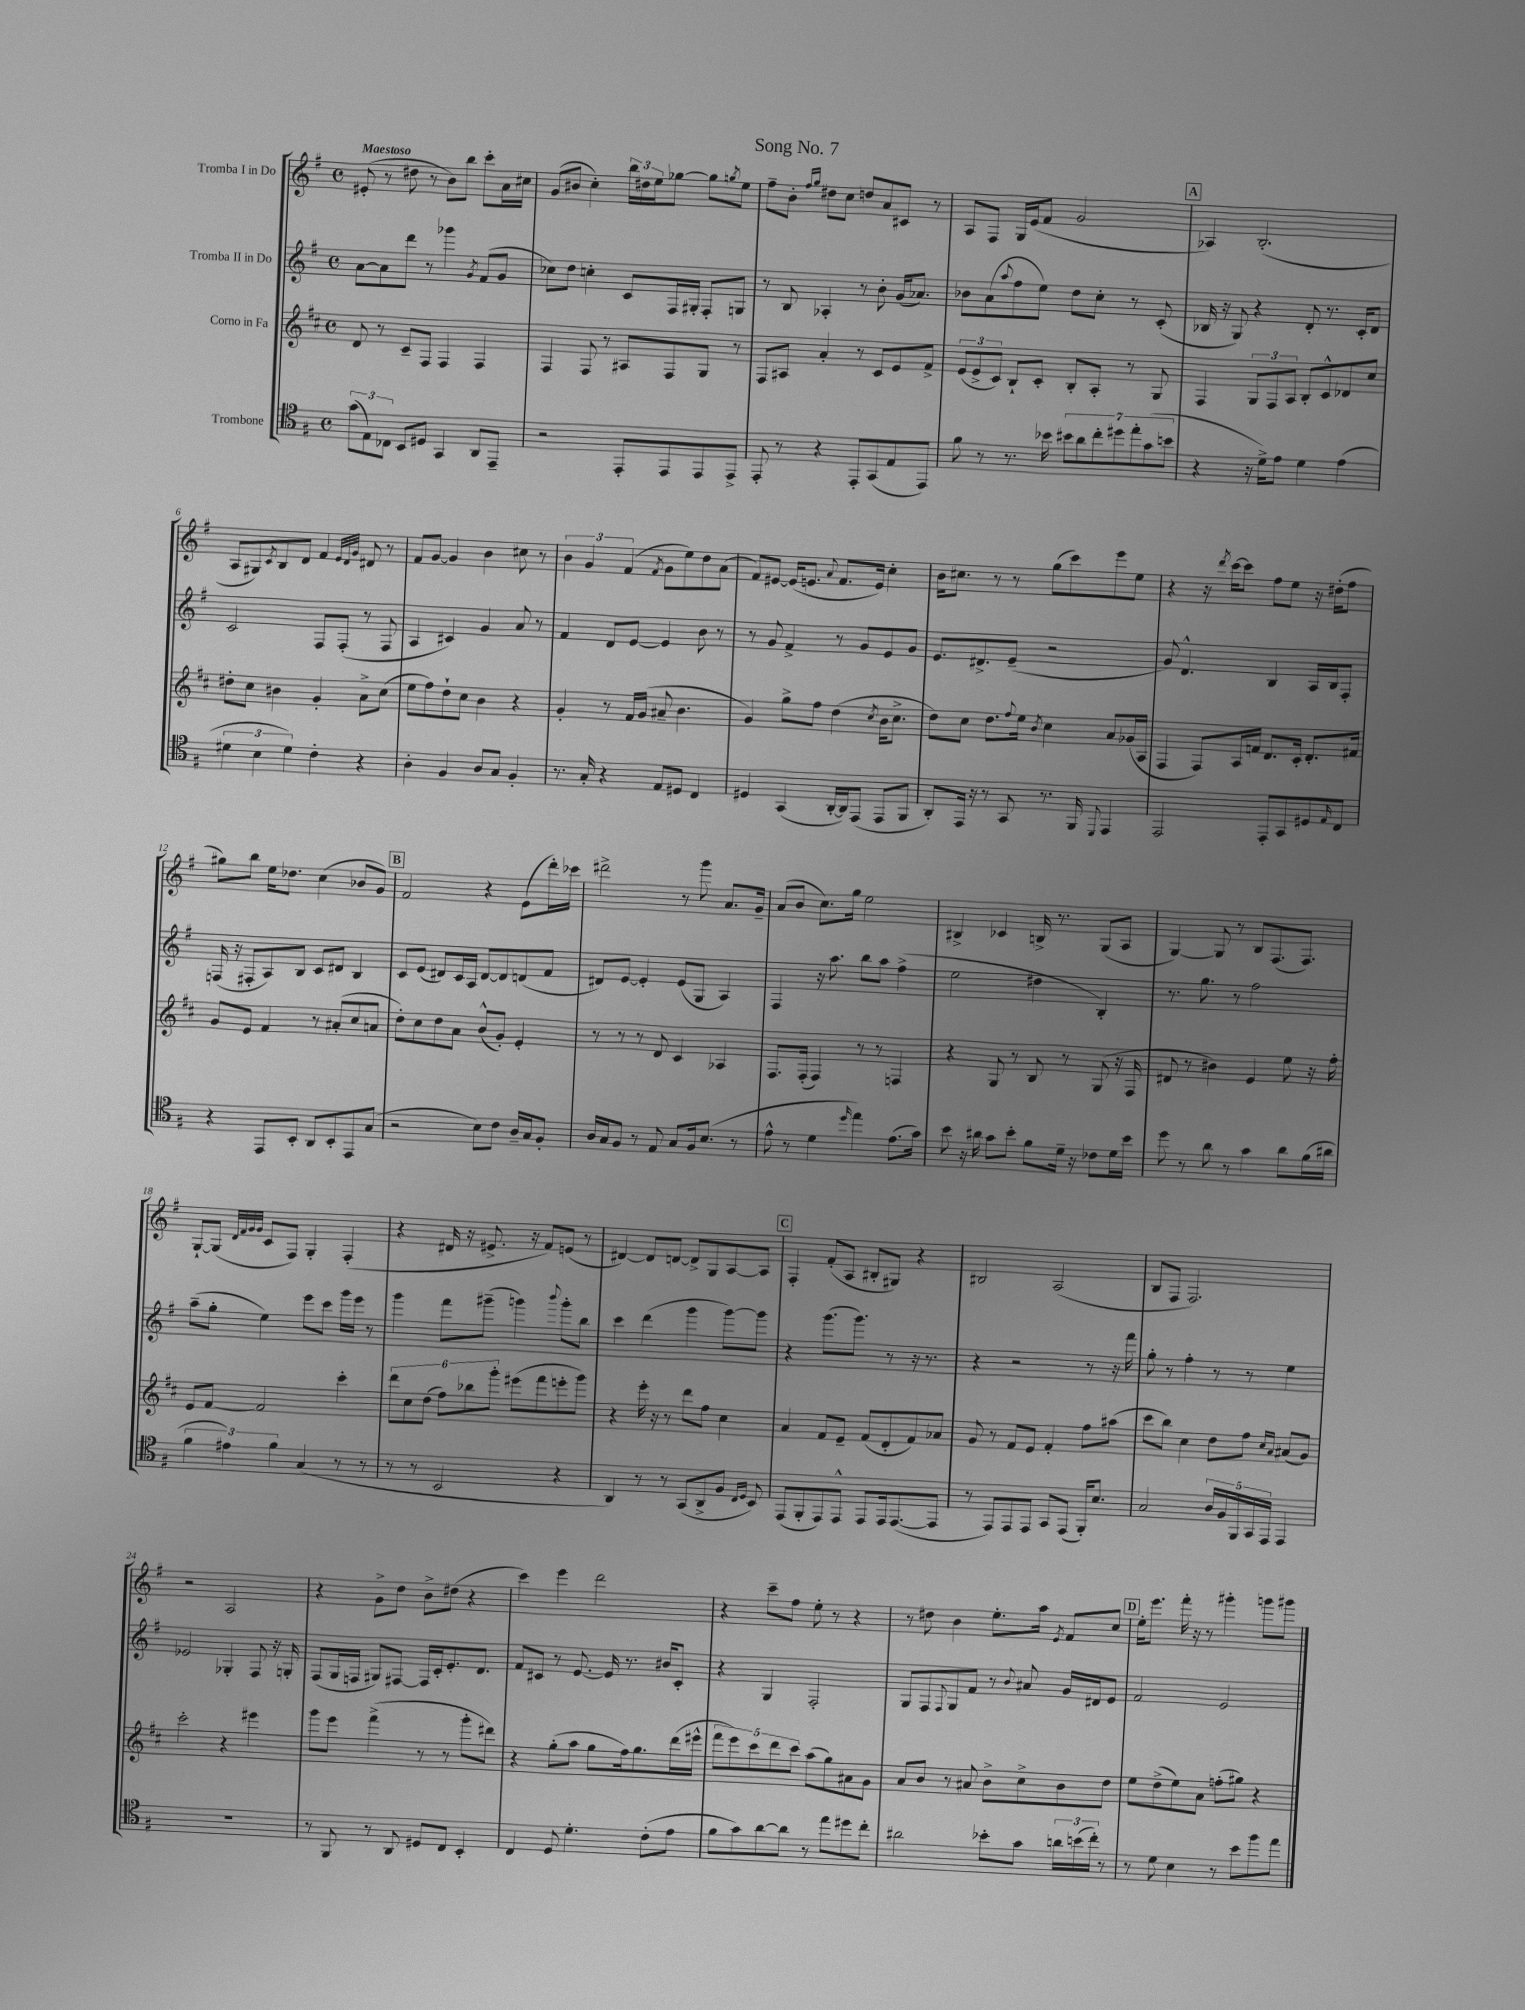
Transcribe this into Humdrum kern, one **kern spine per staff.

**kern	**kern	**kern	**kern
*staff4	*staff3	*staff2	*staff1
*clefC4	*clefG2	*clefG2	*clefG2
*k[f#]	*k[f#c#]	*k[f#]	*k[f#]
*M4/4	*M4/4	*M4/4	*M4/4
*met(c)	*met(c)	*met(c)	*met(c)
(12g	8d	[8a	(8e#'
12E)	.	.	.
.	8r	8a]	8r
12C-	.	.	.
8BB	8c#~	8ddd	8dd#
8D#	8F#	8r	8r
4GG	4F#	4ggg-	8b)
.	.	.	8bb
.	.	8qg	.
8AA	4F#	(8f#	8ccc'
8EE~	.	8g	16a
.	.	.	16cc#
=	=	=	=
2r	4F#	8cc-)	(8g
.	.	8dd	8b#
.	8F#	4cc'	4cc')
.	8r	.	.
8EE'	8A#	8c	24bb
.	.	.	24dd#
.	.	.	24ee
8EE	8F#	16F#	[8gg-
.	.	16G#'	.
8EE	8G	8F#'	8gg-]
.	.	.	8qgg
8EE^	8r	8G	8ee
=	=	=	=
8EE'	8F#	8r	8ff#~
8r	8A#	8B	8b'
.	.	.	16qqff#
.	.	.	16qqgg
4r	4a'	4A-'	8dd#
.	.	.	8cc
8EE'	8r	8r	8dd
(8GG	8c#	8b'	8a
8E	8e	(16g	8c#
.	.	8.a-)	.
8EE)	8f#^	.	8r
=	=	=	=
8f#	(12e	8b-	8A
.	12e^	.	.
8r	.	(8a	8F#
.	12c#)	.	.
.	.	8qqaa	.
8.r	8B`	8ff#	16G
.	.	.	(16e
.	8c#'	8ee)	8f#
16b-	.	.	.
14b#	8B'	8dd	2g
14a	.	.	.
.	8A'	8cc'	.
14cc'	.	.	.
14dd#	.	.	.
.	8r	8r	.
14ee'	.	.	.
(14g	.	.	.
.	8G	(8c'	.
14b	.	.	.
=	=	=	=
4r	4F#	16B-	4A-)
.	.	16r	.
.	.	8G)	.
16r	12G	4r	(2.B'
16d^)	.	.	.
.	12F#	.	.
8e	.	.	.
.	12A	.	.
4d	8B'	8d'	.
.	8c#^^	8.r	.
(4e	8d-	.	.
.	.	16c'	.
.	8cc#	8d	.
=	=	=	=
6d#	8dd#'	2c	8A
.	8cc#	.	8G#)
6B	.	.	.
.	.	.	8qc
.	4b#	.	8B
6d#)	.	.	.
.	.	.	8d
4c'	4g'	8F#	4f#
.	.	(8F#'	.
.	.	.	32qqe
.	.	.	32qqd
.	.	.	32qqg
4r	8a^	8r	8d#
.	(8cc#	8F#	8r
=	=	=	=
4A'	8ee	4A	8f#
.	8ff#)	.	[8g
4F#	8dd`	4c#)	4g]
.	8cc#	.	.
8A	4b	4g	4b
8G	.	.	.
4F#'	4r	8a	8cc#
.	.	8r	8r
=	=	=	=
8.r	4g'	4f#	6b
.	.	.	6g
16G'	.	.	.
4r	8r	8d	.
.	.	.	(6f#
.	16f#	[8e	.
.	(16g	.	.
.	.	.	8qf#
8E	8a#~	4e]	8g
8D#	4.b	.	8ee)
4C	.	8b	8dd
.	.	8r	(8a
=	=	=	=
4D#	4g)	8r	8f#)
.	.	8g	[8e#
(4GG	8gg^	4f#^	(16e#]
.	.	.	8.e
.	8ff#	.	.
.	.	.	8qqa
[16AA'	(4dd	8r	8.f#
16AA])	.	.	.
(8EE	.	8g	.
.	.	.	16e)
.	8qcc#	.	.
8EE	16b	8e	4cc'
.	8.cc#^	.	.
8FF#	.	8g	.
=	=	=	=
8AA')	8dd)	8.e	16b
.	.	.	8.cc#
16EE	8cc#	.	.
16r	.	8.d#^	.
8r	8.dd	.	8r
8GG	.	(8e~	8r
.	8qqff#	.	.
.	16ee	.	.
.	8qb	.	.
8.r	4cc#	2r	(8gg
.	.	.	8ccc)
16FF#	.	.	.
8qqDD	.	.	.
4EE	8a	.	8eee
.	(16g-	.	8ee
.	16A	.	.
=	=	=	=
2EE	4F#	8g)	4r
.	.	4.d^^	.
.	8F#)	.	16r
.	.	.	8qddd
.	.	.	[16ccc
.	16A	.	8ccc]
.	16f	.	.
8EE'	8.d	4B	8ff#
8GG	.	.	8ee
.	16c#'	.	.
8D#	8.d'	16A	16r
.	.	16B	(16dd#'
16qqE	.	.	.
8C	.	8F#'	8ff#
.	16f#	.	.
=	=	=	=
4r	8g	(16F	8gg#)
.	.	16r	.
.	8e	8F#'	8bb
8EE	4f#	8A)	16ee
.	.	.	8.dd-
8BB'	.	8B	.
8AA	8r	8c	(4cc
8BB'	(8a#'	8d#	.
8EE	8cc#	4B	8b-
(8G	8a	.	8g)
=	=	=	=
2r	8dd')	8c	2f#
.	8cc#	(8e	.
.	8dd	8d#)	.
.	8a	16c	.
.	.	16A	.
8B)	(8b^^	[8d#	4r
8c	8g')	8d#]	.
16A~	4e'	(8d	(8e
16G	.	.	.
8F#'	.	8f#	16ddd')
.	.	.	16ccc-
=	=	=	=
16A	8r	8d#)	2ddd#^
16G	.	.	.
8F#	8r	[8e	.
8r	8r	4e']	.
8E	8d	.	.
8G	4c#	(8e	8r
16F#	.	8G	8ggg
(8.B	.	.	.
.	4A-	4A)	8.a
8r	.	.	.
.	.	.	16g~
=	=	=	=
8e^^	8.F#	4F#	(8a
8r	.	.	8b
.	(16F#'	.	.
4d	4F#)	16r	8.cc)
.	.	8.aa	.
.	.	.	16gg
16qqdd	.	.	.
4ee)	8r	8bb	2ee
.	8r	8aa	.
(8.e	4F	(4ff#^	.
16g)	.	.	.
=	=	=	=
8b	4r	2ee	4B#^
16r	.	.	.
16a#	.	.	.
8g	8G	.	4c-
8b'	8r	.	.
8f#	8B	4dd#	16B^
.	.	.	8.r
16d~	8r	.	.
16r	.	.	.
8c-	(8G	4B')	(8G
16d	16r	.	8A
16b	16F#	.	.
=	=	=	=
8dd	8d#	8.r	[4G)
8r	8r	.	.
.	.	8.gg	.
8a	4b#)	.	8G]
8r	.	8r	8r
4g	4e	2ff#	8B
.	.	.	(8.F#
8a	8ee	.	.
.	.	.	8.F#)
(16f#	16r	.	.
16a#	16ff#'	.	.
=	=	=	=
6f#	8e	(8aa~	[8G`
.	[8f#	8gg'	(8G]
6e#)	.	.	.
.	.	.	32qqd
.	.	.	32qqf#
.	.	.	32qqg
.	.	.	32qqg
.	2f#]	4ee)	8c
6f#	.	.	.
.	.	.	8F#)
(4G	.	8eee	4G'
.	.	8ccc	.
8r	4ccc#'	16ggg	(4F#'
.	.	16eee	.
8r	.	8r	.
=	=	=	=
8r	12ddd	4ggg	4r
.	12cc#	.	.
8r	.	.	.
.	(12dd	.	.
2BB	12ff#)	8fff#	16d#
.	.	.	16r
.	12bb-	.	.
.	.	(8ggg#~	8.e#^
.	12ggg'	.	.
.	(8eee#	4ggg)	.
.	.	.	16r
.	8fff#	.	8f#)
.	.	8qqbbb	.
4r	8eee'	8ggg'	(8e
.	8ggg)	8bb	8r
=	=	=	=
4AA)	4r	4ccc	[4d#)
8r	16eee'	(4ddd	8d#]
.	16r	.	.
8r	8r	.	[8d
(8GG	8ddd	4ggg	8d^]
8AA^	8ff#	.	8G
8F#	4cc#	[8ggg)	[8A
16qqC	.	.	.
16qqD	.	.	.
8BB)	.	8ggg]	8A]
=	=	=	=
(8EE	4a	4r	4F#'
8FF#'	.	.	.
8EE)	8f#	(8.ggg	(8f#'
8EE^^	8e~	.	8A
.	.	8.ggg)	.
8EE	(8f#	.	8B#'
16EE	8d'	8r	8G#)
([8.EE	.	.	.
.	8f#)	16r	4r
.	.	8.r	.
8EE]	8a-	.	.
=	=	=	=
8r	8g	4r	2B#
8EE)	8r	.	.
8EE	8f#	2r	.
8EE	8e	.	.
8GG	4f#'	.	(2A
(8EE	.	.	.
16FF#')	8ff#	8r	.
8.B	.	.	.
.	(8aa#	16r	.
.	.	16fff#	.
=	=	=	=
2G	8ccc#	8gg'	8B
.	8bb)	8r	8F#
.	4cc#	4ff#'	2.F#)
20A	8dd	8r	.
20F#	.	.	.
20FF#	.	.	.
.	8ff#	8r	.
20GG	.	.	.
20EE	.	.	.
.	16qqcc#	.	.
.	16qqa	.	.
4EE	(8a#	4ee	.
.	8g)	.	.
=	=	=	=
1r	2ccc#'	2e-	2r
.	4r	4G-'	2A
.	4eee#	8F#	.
.	.	16r	.
.	.	16G'	.
=	=	=	=
8r	8ggg	(8F#	4r
8FF#	8eee	16G	.
.	.	16F	.
8r	(4fff#^	8G#)	8g^
8AA	.	[8F#	8dd
8D#	8r	16F#]	8b^
.	.	16c'	.
8C	8r	8.e'	(8dd#
4BB'	8ggg'	.	4r
.	.	8.d	.
.	8ddd#)	.	.
=	=	=	=
4C	4r	8f#	4ccc)
.	.	8c#	.
8D	(8gg'	8r	4eee
4.d'	8aa	[8.e	.
.	8gg	.	2ddd
.	.	16e]	.
.	16ff#)	8.r	.
.	8.gg	.	.
(8c'	.	.	.
.	.	16b#	.
8e	(16ddd	8c#'	.
.	16eee#^^	.	.
=	=	=	=
8f#	10fff#	4r	4r
.	10eee)	.	.
8g)	.	.	.
.	10ccc#	.	.
[8a	.	4G	8ccc~
.	10ddd	.	.
8a]	.	.	8ff#
.	10ccc#	.	.
8r	(8aa	2F#'	8ee'
8ee	8gg)	.	8r
8dd#	8a#	.	4r
8cc'	8g	.	.
=	=	=	=
2a#	8a	8G	8r
.	8b	8F#	8dd#
.	.	8qqF#	.
.	8r	8G	4b
.	8a#	8f#	.
8b-'	8b^	8r	8.ee'
.	.	8qqb	.
8g	8cc#^	8a#	.
.	.	.	16aa
.	.	.	8qe
24a	8b	16g	8f#
(24b	.	.	.
.	.	16d#	.
24cc')	.	.	.
8r	8dd	8e	8cc
=	=	=	=
8r	8ee	2f#	16ee'
.	.	.	8.eee
8d	(8dd^	.	.
4B	8ee)	.	16fff#'
.	.	.	16r
.	8a	.	8r
8r	(8ff'	2e	4ggg#'
8b	8gg#)	.	.
8ff#	4r	.	8ggg
8ee	.	.	8ggg#
==	==	==	==
*-	*-	*-	*-
